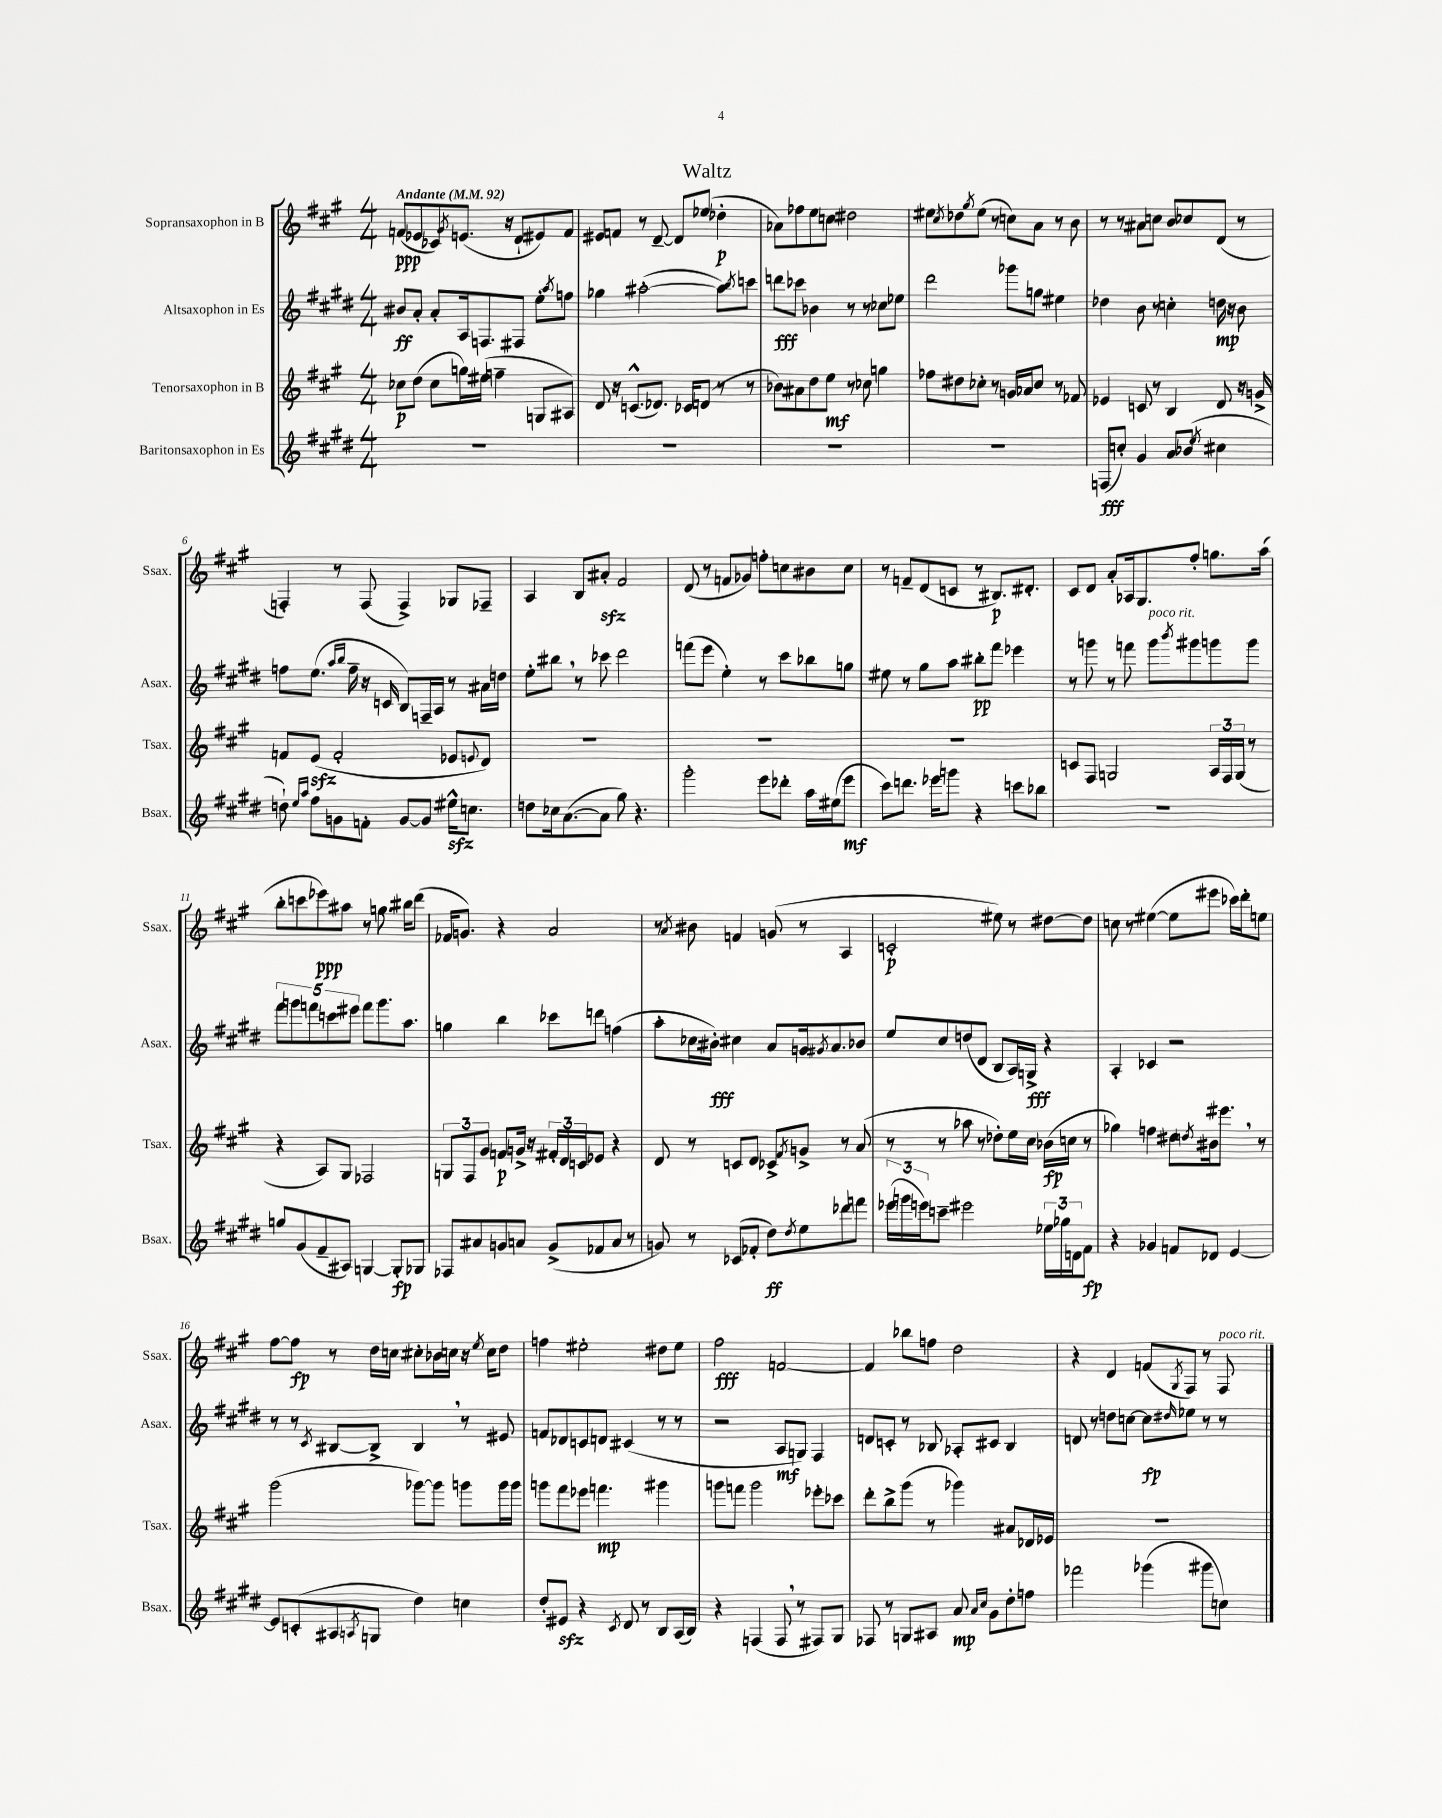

**kern	**kern	**kern	**kern
*staff4	*staff3	*staff2	*staff1
*clefG2	*clefG2	*clefG2	*clefG2
*k[f#c#g#d#]	*k[f#c#g#]	*k[f#c#g#d#]	*k[f#c#g#]
*M4/4	*M4/4	*M4/4	*M4/4
*MM92	*MM92	*MM92	*MM92
1r	8cc-\L	8b#/L	(8f/L
.	(8dd\J	8a'/J	8e-/
.	8cc-\L	8a'/L	8c-/)
.	.	.	8qg#/
.	16gg\L)	16A/k	(8.e/J
.	(16ee#\JJ	8.F/	.
.	4ff~\	.	.
.	.	.	16r
.	.	8F#/J	8d`/L
.	8G/L	8ee'\L	8e#/)
.	.	8qaa/	.
.	8A#/J)	8ff\J	8f/J
=	=	=	=
1r	8d/	4gg-\	8e#/L
.	16r	.	8f/J
.	(8.c^^/L	.	.
.	.	([2aa#'\	8r
.	8.d-/J)	.	[8d~/
.	.	.	8d/]L
.	16c-/LK	.	.
.	(8d/J	.	(8ee-/J
.	8r	8aa#\]L)	4dd-'\
.	.	8qbb/	.
.	8r	8ccc\J	.
=	=	=	=
1r	8b-\L)	8ddd\L	8a-\L)
.	8a#\	8ccc-\J	8ff-\
.	8dd\	4b-\	8ee\
.	8ee\J	.	8cc\J
.	8r	8r	2dd#\
.	8cc-\	8r	.
.	4gg\	8cc-\L	.
.	.	8ee-\J	.
=	=	=	=
1r	8ff-\L	2ddd#\	8ee#\L
.	.	.	8qcc#/
.	8dd#\	.	8dd-\
.	.	.	8qgg#/
.	8cc-'\J	.	(8ee#\J
.	8r	.	8r
.	16g/LL	8ggg-\L	8cc\L)
.	16a-/J	.	.
.	8cc-/J	8gg\J	8a\J
.	8r	4ee#\	8r
.	8f-/	.	8b\
=	=	=	=
(8F/L	4e-/	4dd-\	8r
8cc'/J)	.	.	8r
4g#/	8c/	8b\	8a#\L
.	8r	8r	8cc\J
8a/L	4B/	4cc'\	8b/L
(8b-/J	.	.	8cc-/
8qee/	.	.	.
4cc#\	8d/	16dd\	(8d/J
.	.	16r	.
.	16r	8b\	8r
.	16g^/	.	.
=	=	=	=
8dd`\)	8f/L	8ff\L	4F'/)
16qqee/LL	.	.	.
16qqaa/JJ	.	.	.
8ff#\L	(8e/J	(8.ee\J	.
8g\	2f'/	.	8r
.	.	16qqaa/LL	.
.	.	16qqbb/JJ	.
.	.	16ff~\	.
8f'\J	.	16r	(8F/
.	.	16c/	.
[8g/L	.	8B/L)	4F^/)
8g/]J	.	16F~/L	.
.	.	16A/JJ	.
16ee#^^\LK	8e-/L	8r	8G-/L
8.cc\J	.	.	.
.	8qqe/	.	.
.	8d/J)	16a#\LL	8F-~/J
.	.	16dd\JJ	.
=	=	=	=
8dd\L	1r	8ee'\L	4A/
16cc-\k	.	8bb#\J	.
([8.a\	.	.	.
.	.	8r	8B/L
8a\]J	.	8ccc-\	8a#'/J
8gg#\)	.	2ddd#\	2f#/
4.r	.	.	.
=	=	=	=
2ggg#'\	1r	(8fff\L	(8d/
.	.	8eee\J	8r
.	.	4ee'\)	8f/L
.	.	.	8g-/J)
8eee\L	.	8r	8ff'\L
8ddd-'\J	.	8ccc#\L	8cc\
16aa\LL	.	8bb-\	8b#\
(16ee#\J	.	.	.
8eee\J	.	8gg\J	8cc\J
=	=	=	=
8ccc#\L)	1r	8ee#\	8r
8.ddd\J	.	8r	8f~/L
.	.	8gg#\L	(8d/
16eee-\LK	.	.	.
8ggg\J	.	8aa\J	8c/J
4r	.	8bb#'\L	8r
.	.	8fff#\J	8.B#/L)
8ccc\L	.	4eee-\	.
.	.	.	8.d#'/J
8bb-\J	.	.	.
=	=	=	=
1r	8c/L	8r	8c#/L
.	8F#/J	8ggg\	8d/J
.	2G/	8r	8a'/L
.	.	8fff\	16A-/k
.	.	.	8.G#/
.	.	8ggg\L	.
.	.	8qbbb/	.
.	.	8ggg#\	8ff#'/J
.	24A/LL	8ggg\	8.gg\L
.	24F#/	.	.
.	(24G/JJ	.	.
.	8r	8ggg\J	.
.	.	.	(16aa\Jk
=	=	=	=
8gg/L	4r	10fff#\L	8bb'\L
.	.	10ggg\	.
(8g#/	.	.	8ccc\
.	.	10fff\	.
8f#~/	8A/L)	.	8eee-\)
.	.	10ccc\	.
8A#/J)	8G#/J	.	8aa#\J
.	.	10eee#\J	.
[4G/	2F-/	8fff\L	8r
.	.	8.ggg\	8.gg\
8G'/]L	.	.	.
.	.	8.aa\J	16bb#\LK
8G-/J	.	.	(8ddd\J
=	=	=	=
8F-/L	12G/L	4gg\	16f-/LK
.	.	.	8.g/J)
.	12F#/	.	.
8a#/	.	.	.
.	12g#/J	.	.
8g/	8f/L	4bb\	4r
8a/J	16g^/Jk	.	.
.	16r	.	.
(8g^/L	24f#'/LL	8ccc-\L	2a/
.	24d/	.	.
.	24c/J	.	.
8f-/	8e-/J	8ddd\J	.
8a/J	4r	(4ff\	.
8r	.	.	.
=	=	=	=
8g/)	8d/	8aa'\L	8r
.	.	.	8qa/
8r	8r	16cc-\L	8b#\
.	.	16b#'\JJ)	.
(8c-/L	8c/L	4cc#\	4f/
8f-'/J	8d/J	.	.
8dd#\L)	8c-^/L	8a/L	(8g/
8qdd#/	8qf#/	.	.
8ee\	8g^/J	16g/k	8r
.	.	8qg#/	.
.	.	8.a/	.
8ddd-\	8r	.	4A/
8fff\J	(8a/	8b-/J	.
=	=	=	=
(24eee-\LL	8r	8ee/L	2c'/
24ggg\	.	.	.
24eee\J)	.	.	.
8ccc~\J	8r	8cc#/	.
2eee#\	8aa-\	(8dd/	.
.	8r	8d#/J	.
.	8dd-'\L)	8B/L	8ee#\)
.	16ee\L	16A/L)	8r
.	16cc#\JJ	16G^/JJ	.
24ee-\LL	(16b-\LL	4r	[8dd#\L
24gg-\	.	.	.
.	16cc\JJ	.	.
24d\J	.	.	.
8f#\J	8r	.	8dd#\]J
=	=	=	=
4r	4gg-\)	4A'/	8cc\
.	.	.	8r
4g-/	4ff\	4c-/	([4ee#\
8f/L	8dd#\L	2r	8ee#\]L
.	8qdd/	.	.
8d-/J	16b#\k	.	8eee#\J
.	8.eee#\J	.	.
[4e/	.	.	16ccc-\LL)
.	.	.	16ddd'\J
.	8r	.	8ee\J
=	=	=	=
8e/]L	(2ggg#\	8r	[8ff#\L
(8c'/	.	8r	8ff#\]J
.	.	8qc#/	.
8A#/	.	[8B#/L	8r
8qA/	.	.	.
8G/J	.	8B#^/]J	16dd\LL
.	.	.	16cc\JJ
4dd#\)	[8ggg-\L)	4B#/	8cc#'\L
.	8ggg-\]J	.	16b-\L
.	.	.	16cc\JJ
4cc\	8ggg\L	8r	16r
.	.	.	8qee/
.	.	.	16cc\LK
.	16ggg\L	8e#/	8dd\J
.	16ggg\JJ	.	.
=	=	=	=
8dd#'/L	8ggg\L	8f/L	4ff\
8e#/J	8fff#\	8d-/	.
4r	8eee-\J	8c/	2ee#'\
.	4.fff\	8d/J	.
8qc#/	.	.	.
8d#/	.	(4c#/	.
8r	.	.	.
8B/L	4ggg#\	8r	8dd#\L
(16A/L	.	8r	8ee#\J
16B/JJ)	.	.	.
=	=	=	=
4r	8ggg\L	2r	2ff#\
.	8fff\J	.	.
(4F/	2ggg\	.	.
8F/	.	8A/L	[2f/
8r	.	8G/J)	.
8F#/L)	8eee-'\L	4F#/	.
8G#/J	8ccc-\J	.	.
=	=	=	=
8F-/	8ddd'\L	8d/L	4f/]
8r	8bb^\	8c'/J	.
8G/L	(8ggg#\J	8r	8bb-\L
8A#/J	8r	8B-/	8ff\J
8a/	4ggg-\)	8A-'/L	2dd\
16qqa/LL	.	.	.
16qqcc#/JJ	.	.	.
8g#\L	.	8c#/J	.
8dd#'\	8a#/L	4B-/	.
8ff\J	16d-/L	.	.
.	16e-/JJ	.	.
=	=	=	=
2fff-\	1r	8d/	4r
.	.	8r	.
.	.	8dd\L	4d/
.	.	[8cc\J	.
(4ggg-\	.	8cc\]L	(8f/L
.	.	16qqdd#/	8qG#/
.	.	8ee-\J	8F#/J)
8ggg#\L	.	8r	8r
8cc\J)	.	8r	8F#/
==	==	==	==
*-	*-	*-	*-
